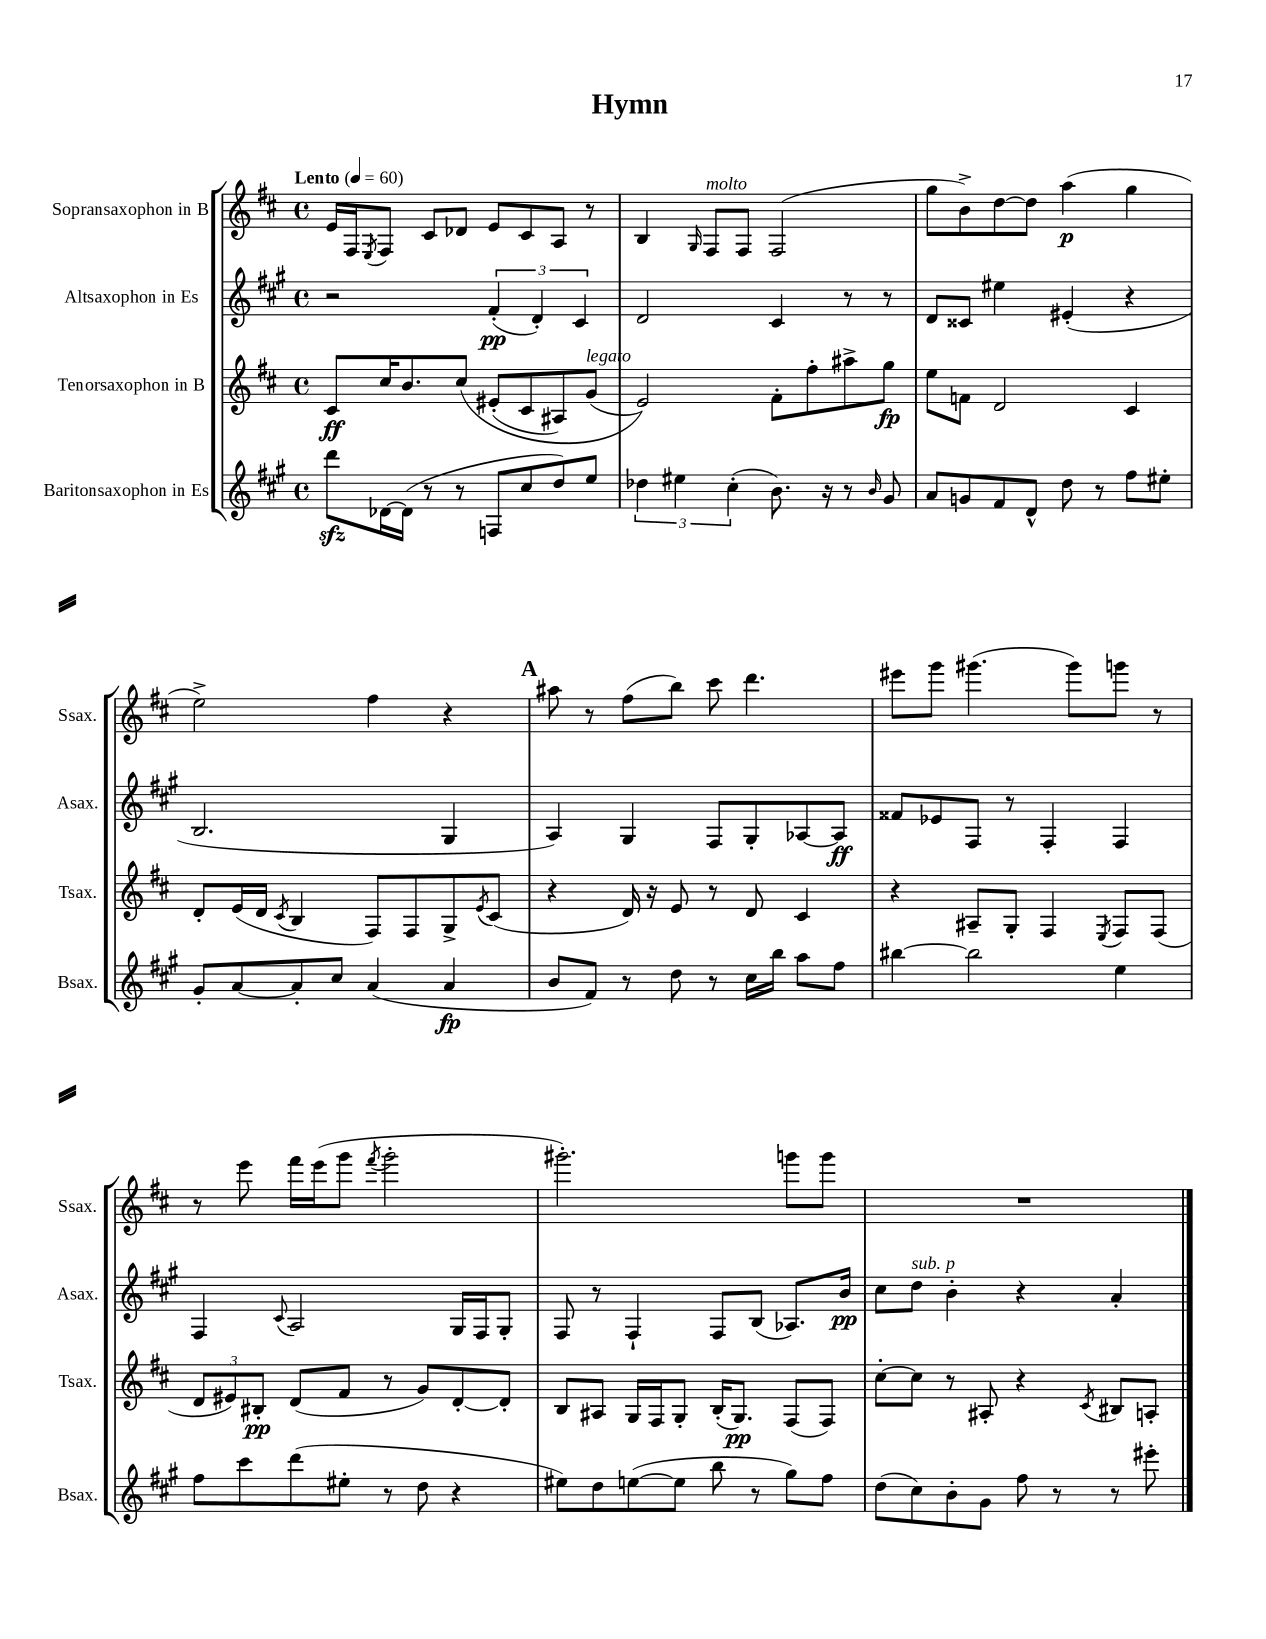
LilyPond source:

\header { title = "Hymn" }
<<
\new StaffGroup <<
\new Staff = "s0" \with { instrumentName = "Sopransaxophon in B" shortInstrumentName = "Ssax." } {
    \clef treble \key d \major \defaultTimeSignature \time 4/4 \tempo "Lento" 4 = 60
    e'16 fis16 \acciaccatura { e8 } fis8 cis'8 des'8 e'8 cis'8 a8 r8 |
    b4 \grace { g16 } fis8^\markup { \italic "molto" } fis8 fis2( |
    g''8 b'8->) d''8~ d''8 a''4\p( g''4 |
    e''2->) fis''4 r4 |
    \mark \markup { \bold "A" } ais''8 r8 fis''8( b''8) cis'''8 d'''4. |
    eis'''8 g'''8 gis'''4.( gis'''8) g'''8 r8 |
    r8 e'''8 fis'''16 e'''16( g'''8 \acciaccatura { fis'''8 } g'''2-. |
    gis'''2.-.) g'''8 g'''8 |
    R1 \bar "|." |
}
\new Staff = "s1" \with { instrumentName = "Altsaxophon in Es" shortInstrumentName = "Asax." } {
    \clef treble \key a \major \defaultTimeSignature \time 4/4
    r2 \tuplet 3/2 { fis'4-.\pp( d'4-.) cis'4 } |
    d'2 cis'4 r8 r8 |
    d'8 cisis'8 eis''4 eis'4-.( r4 |
    b2. gis4 |
    \mark \markup { \bold "A" } a4) gis4 fis8 gis8-. aes8~ aes8\ff |
    fisis'8 ees'8 fis8 r8 fis4-. fis4 |
    fis4 \appoggiatura { cis'8 } a2 gis16 fis16 gis8-. |
    fis8 r8 fis4-! fis8 b8( aes8.) b'16\pp |
    cis''8 d''8^\markup { \italic "sub. p" } b'4-. r4 a'4-. \bar "|." |
}
\new Staff = "s2" \with { instrumentName = "Tenorsaxophon in B" shortInstrumentName = "Tsax." } {
    \clef treble \key d \major \defaultTimeSignature \time 4/4
    cis'8\ff cis''16 b'8. cis''8\( eis'8-.( cis'8 ais8) g'8^\markup { \italic "legato" }( |
    e'2)\) fis'8-. fis''8-. ais''8-> g''8\fp |
    e''8 f'8 d'2 cis'4 |
    d'8-. e'16( d'16 \acciaccatura { cis'8 } b4 fis8) fis8 g8-> \acciaccatura { e'8 } cis'8( |
    \mark \markup { \bold "A" } r4 d'16) r16 e'8 r8 d'8 cis'4 |
    r4 ais8-- g8-. fis4 \acciaccatura { e8 } fis8 fis8( |
    \tuplet 3/2 { d'8 eis'8) bis8-.\pp } d'8( fis'8 r8 g'8) d'8~-. d'8-. |
    b8 ais8 g16 fis16 g8-. b16-.( g8.\pp) fis8( fis8) |
    cis''8~-. cis''8 r8 ais8-. r4 \acciaccatura { cis'8 } bis8 a8-. \bar "|." |
}
\new Staff = "s3" \with { instrumentName = "Baritonsaxophon in Es" shortInstrumentName = "Bsax." } {
    \clef treble \key a \major \defaultTimeSignature \time 4/4
    d'''8\sfz des'16~ des'16( r8 r8 f8 cis''8 d''8) e''8 |
    \tuplet 3/2 { des''4 eis''4 cis''4-.( } b'8.) r16 r8 \grace { b'16 } gis'8 |
    a'8 g'8 fis'8 d'8-^ d''8 r8 fis''8 eis''8-. |
    gis'8-. a'8~ a'8-. cis''8 a'4( a'4\fp |
    \mark \markup { \bold "A" } b'8 fis'8) r8 d''8 r8 cis''16 b''16 a''8 fis''8 |
    bis''4~ bis''2 e''4 |
    fis''8 cis'''8 d'''8( eis''8-. r8 d''8 r4 |
    eis''8) d''8 e''8~( e''8 b''8 r8 gis''8) fis''8 |
    d''8( cis''8) b'8-. gis'8 fis''8 r8 r8 eis'''8-. \bar "|." |
}
>>
>>
\layout { \context { \Score \remove "Bar_number_engraver" } }
